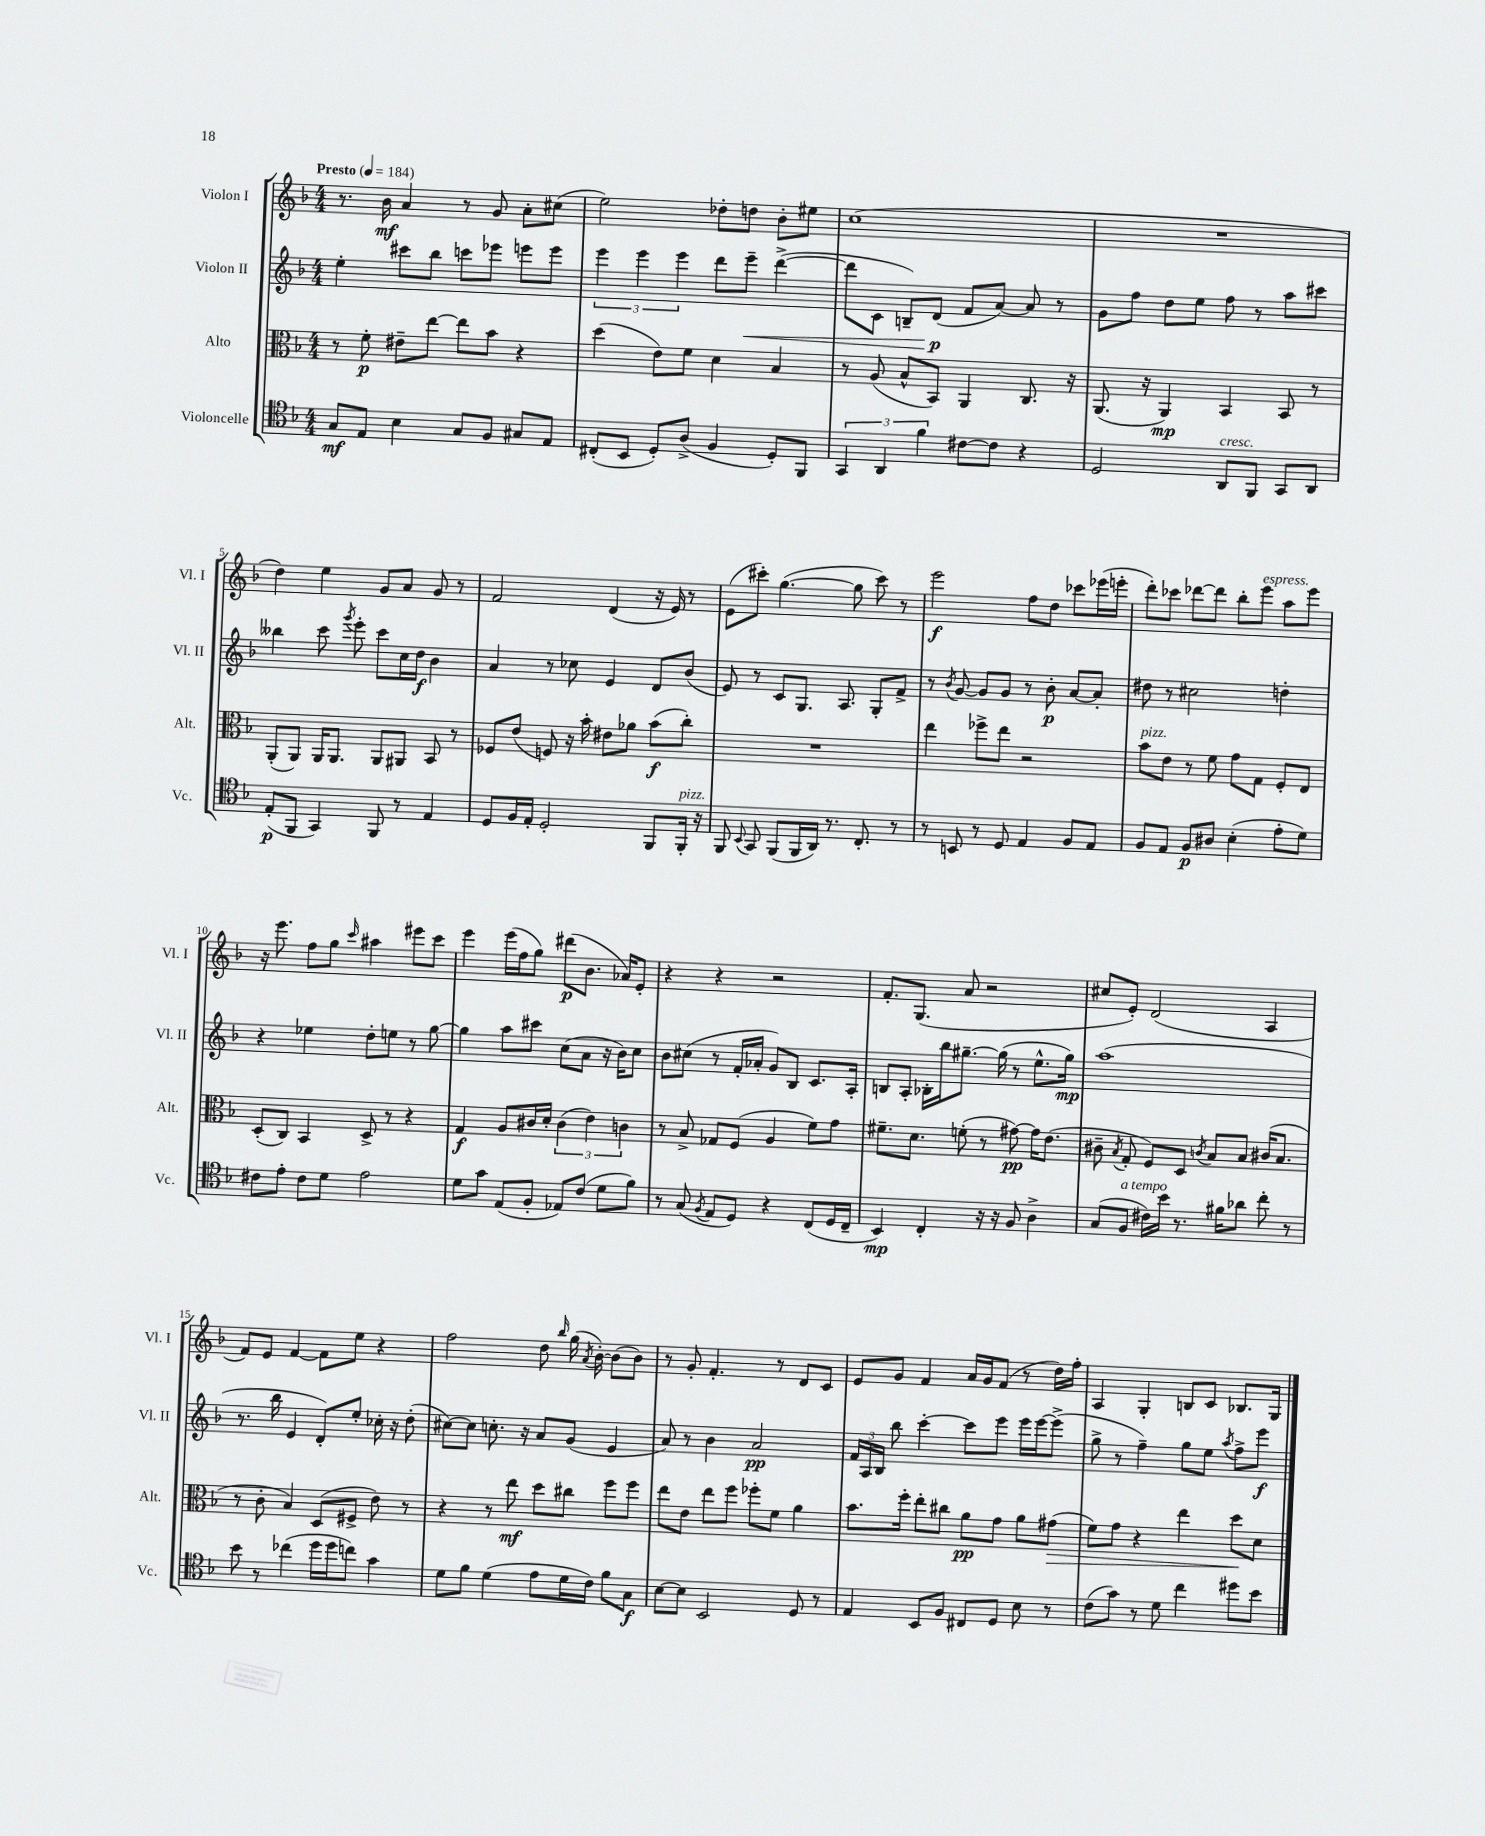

**kern	**kern	**kern	**kern
*staff4	*staff3	*staff2	*staff1
*clefC4	*clefC3	*clefG2	*clefG2
*k[b-]	*k[b-]	*k[b-]	*k[b-]
*M4/4	*M4/4	*M4/4	*M4/4
*MM184	*MM184	*MM184	*MM184
8G	8r	4ee'	8.r
8E	8f'	.	.
.	.	.	16b-
4B-	8e#~	8ccc#	4a
.	[8ee	8bb-	.
8G	8ee]	8ccc	8r
8F	8b-	8eee-	8g
8G#	4r	8eee	8a'
8E	.	8eee	(8cc#
=	=	=	=
(8C#'	(4dd	6eee	2ee)
8BB-	.	.	.
.	.	6eee	.
8D')	8e)	.	.
.	.	6eee	.
(8A^	8f	.	.
4F	4d	8ddd	8dd-'
.	.	8eee~	8dd
8D')	4B-	([4ddd^	8b-'
8FF	.	.	8ee#
=	=	=	=
6GG	8r	8ddd]	(1cc
.	(8A	8c	.
6AA	.	.	.
.	8B-^^	8B~)	.
6f	.	.	.
.	8BB-)	(8d	.
[8c#	4AA	8f	.
8c#]	.	[8a)	.
4r	8.C	8a]	.
.	.	8r	.
.	16r	.	.
=	=	=	=
2D	(8.AA	8g	1r
.	.	8ff	.
.	16r	.	.
.	4AA)	8dd	.
.	.	8ee	.
8AA	4BB-	8ff	.
8FF	.	8r	.
8GG	8BB-	8aa	.
8AA	8r	8ccc#	.
=	=	=	=
(8E'	(8AA'	4bb--	4dd)
8FF	8AA)	.	.
4GG)	16AA	8ccc	4ee
.	8.AA	.	.
.	.	8qggg	.
.	.	8eee'	.
8FF	8AA	8ccc	8g
8r	8AA#	16cc	8a
.	.	16dd	.
4E	8BB-	4b-	8g
.	8r	.	8r
=	=	=	=
8D	8F-	4a	2f
16F	(8e	.	.
16E'	.	.	.
2D'	8F)	8r	.
.	16r	8cc-	.
.	16b-'	.	.
.	8e#	4e	(4d
.	8a-	.	.
8FF	(8b-	8d	16r
.	.	.	16e)
16FF'	8cc')	(8b-	8r
16r	.	.	.
=	=	=	=
8FF	1r	8e)	(8e
8qqBB-	.	.	.
8GG	.	8r	8ccc#')
(8FF	.	8c	([4.gg
16FF	.	8.G	.
16AA)	.	.	.
8.r	.	.	.
.	.	8.A	.
.	.	.	8gg]
8.C'	.	.	.
.	.	8G'	8ccc#)
8r	.	8f^	8r
=	=	=	=
8r	4ee	8r	2eee
.	.	8qb-	.
8BB	.	[8g	.
8r	8ff-^	8g]	.
8D	8ee	8g	.
4E	2r	8r	8ff
.	.	8b-'	8dd
8F	.	[8a	8ccc-
8E	.	8a']	(16eee-
.	.	.	16eee'
=	=	=	=
8F	8b-	8dd#	8ddd')
8E	8e	8r	8ccc-
8F	8r	2cc#	[8ddd-
8A#	8f	.	8ddd-]
(4B-'	8g	.	8bb-'
.	8G	.	8eee
8e'	8F'	4dd'	8aa
8d)	8E	.	8eee
=	=	=	=
8c#	(8D'	4r	16r
.	.	.	8.eee
8e'	8C)	.	.
8c#	4BB-	4ee-	8ff
8d	.	.	8gg
.	.	.	16qqccc
2e	8D^	8dd'	4aa#
.	8r	8ee	.
.	4r	8r	8eee#
.	.	[8gg	8ccc
=	=	=	=
8d	4G	4gg]	4eee
8g	.	.	.
(8E	8A	8aa	(16eee
.	.	.	16ff
8F'	16c#	8ccc#	8gg)
.	16d'	.	.
8E-)	(6c#	(8cc	(8ddd#
(8c	.	8a	8.b-
.	6e)	.	.
8d	.	16r	.
.	.	16b-)	16a-)
.	6c	.	.
8f)	.	8cc	8e'
=	=	=	=
8r	8r	8b-	4r
(8G	8B-^	(8cc#	.
8qF	.	.	.
8E	8G-	8r	4r
8D)	(8F	16f'	.
.	.	16a-'	.
4r	4A	8g)	2r
.	.	8B-	.
(8C	8f)	8.c	.
16D	8g	.	.
16C~	.	16A'	.
=	=	=	=
4BB-)	8.f#~	8B	8.f'
.	.	8A'	.
.	8.d	.	(8.G
4C'	.	16B-'	.
.	.	16bb-	.
.	(8f'	[8.gg#~	8a
16r	8r	.	2r
16r	.	(16gg#]	.
8F	[8g#)	8r	.
4A^	16g#]	8.ee^^	.
.	(8.e	.	.
.	.	16gg#)	.
=	=	=	=
(8G	8c#~	(1aa	8cc#
.	8qB-	.	.
8F	8G'	.	8e')
16c#)	8F)	.	(2d
16b-	.	.	.
8.r	8D	.	.
.	8qc	.	.
.	8B-	.	.
16f#	.	.	.
8a-	8B-	.	.
8cc'	(16c#	.	4A
.	8.B-	.	.
8r	.	.	.
=	=	=	=
8b-	8r	8.r	8f)
8r	8c'	.	8e
.	.	16bb-	.
(4cc-	4B-)	4e	[4f
16dd	(8D	8d')	8f]
16dd	.	.	.
8cc)	8F#^	8ee'	8ee
4g	8e)	16cc-'	4r
.	.	16r	.
.	8r	(8dd'	.
=	=	=	=
8d	4r	[8cc#)	2ff
8f	.	8cc#]	.
(4d	8r	8.cc'	.
.	8ee	.	.
.	.	16r	.
8e	8dd	8a	8dd
.	.	.	16qqbb-
16d	8cc#	(8g	(16gg
.	.	.	8qa
16c)	.	.	[16b-')
8f	8ff	4e	(8b-]
8G	8ff	.	8b-)
=	=	=	=
[8B-	8ee	8a)	8r
8B-]	8e	8r	8g'
2BB-	8ee	4b-	4.f'
.	8ff	.	.
.	8ff-'	2a	.
.	8f	.	8r
8D	4a	.	8d
8r	.	.	8c
=	=	=	=
4E	8.b-	24f	8e
.	.	24A	.
.	.	24B-	.
.	.	8bb-	8g
.	16ff'	.	.
8BB-	8ee'	[4ccc'	4f
8F	8cc#	.	.
8C#	8a	8ccc]	16a
.	.	.	16g
8D	8g	8eee	(8f
8B-	8a	16eee	8r
.	.	[16eee	.
8r	(8g#	(8eee^]	16dd)
.	.	.	16ff'
=	=	=	=
(8c	8f)	8gg^	4A
8g)	8g	8r	.
8r	4r	4ff~)	4G'
8d	.	.	.
4cc	4ee	8gg	8B
.	.	8ee	8c
.	.	8qaa	.
8dd#	8dd	8ff^	8.B-
8b-	8d	8eee	.
.	.	.	16G
==	==	==	==
*-	*-	*-	*-
